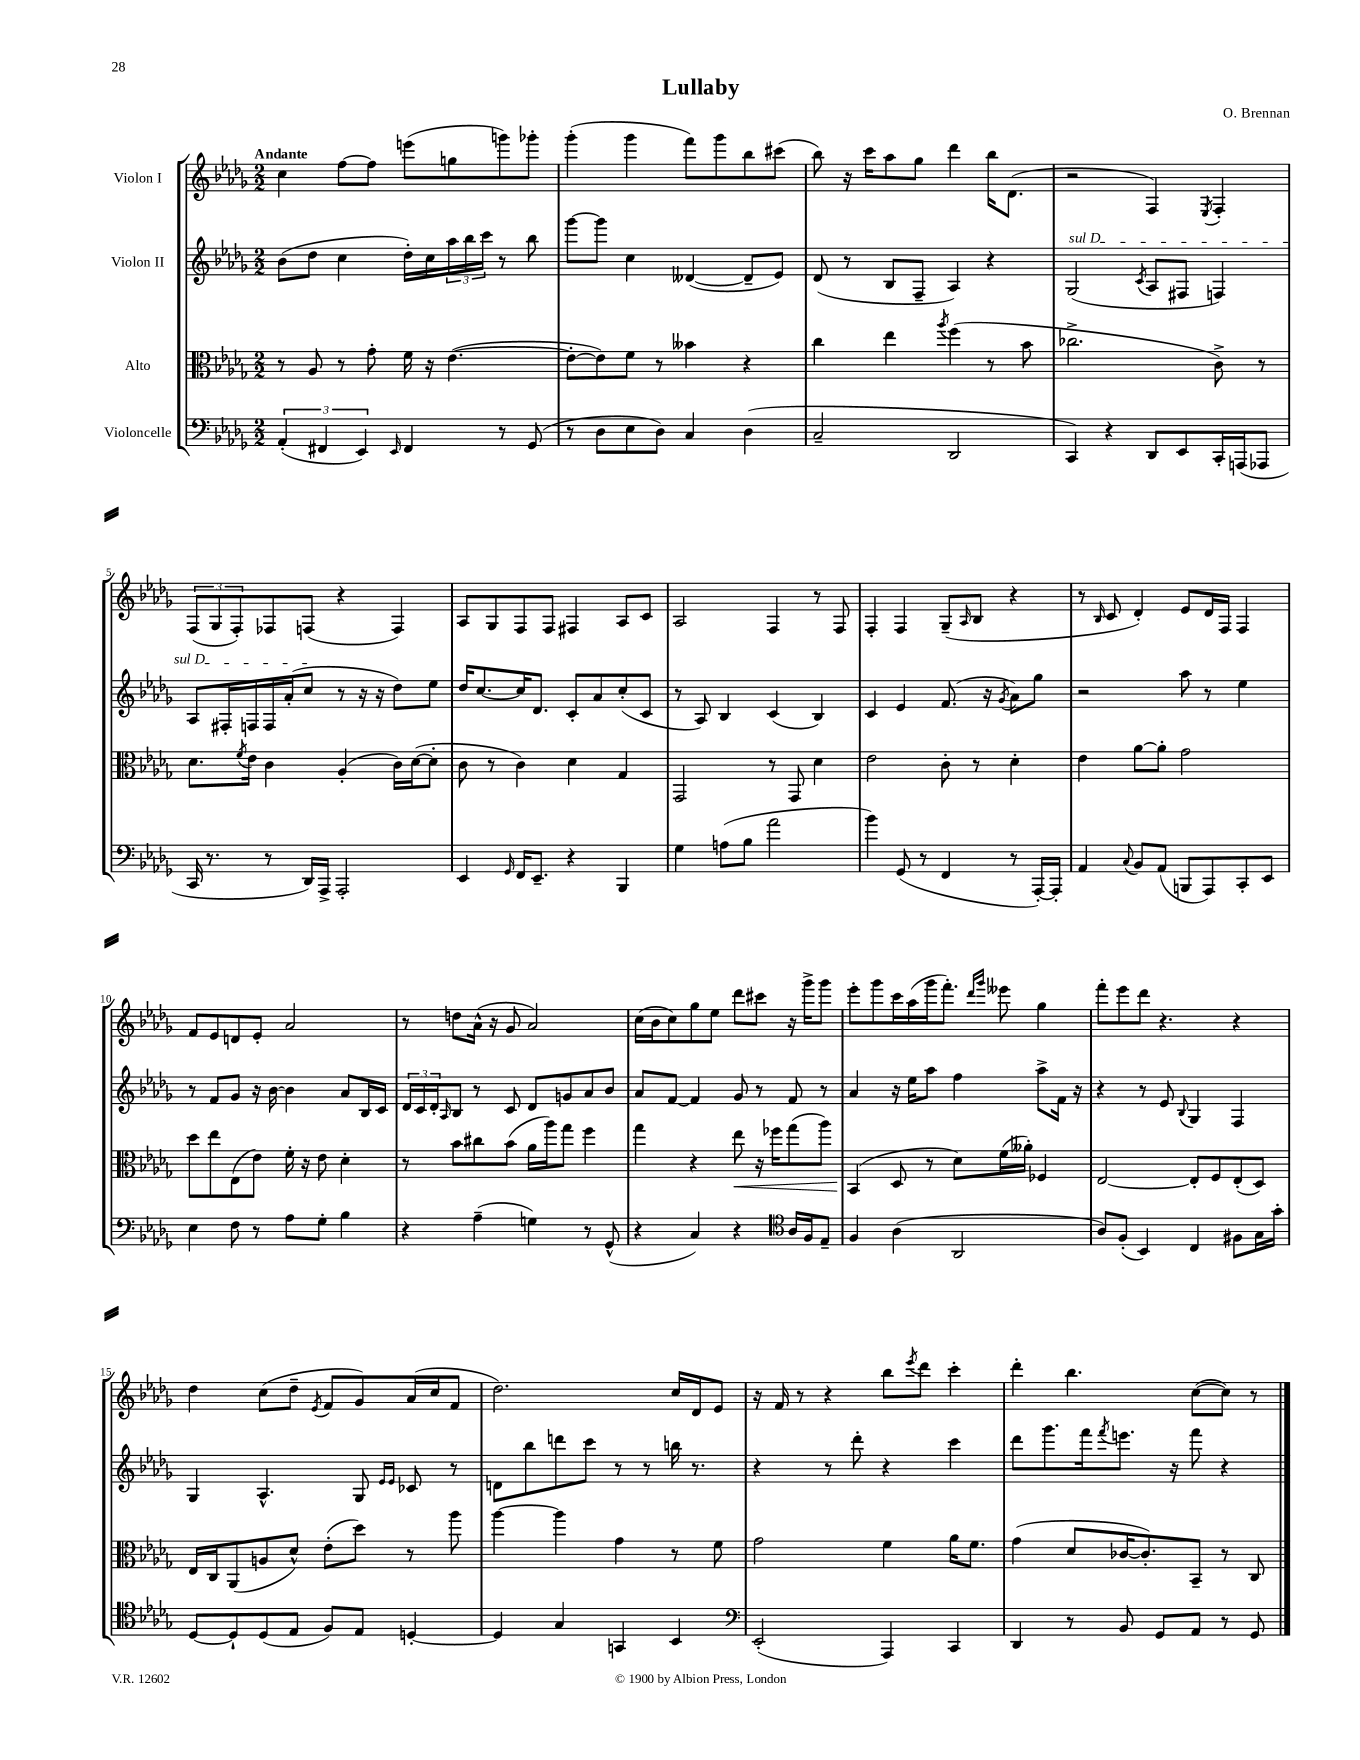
\header { title = "Lullaby" composer = "O. Brennan" }
<<
\new StaffGroup <<
\new Staff = "s0" \with { instrumentName = "Violon I" } {
    \clef treble \key des \major \numericTimeSignature \time 2/2 \tempo "Andante"
    c''4 f''8~ f''8 e'''8( g''8 g'''8) ges'''8-. |
    ges'''4-.( ges'''4 f'''8) ges'''8 bes''8 cis'''8( |
    bes''8) r16 c'''16 aes''8 ges''8 des'''4 bes''16 des'8.( |
    r2 f4) \acciaccatura { ees8 } f4-. |
    \tuplet 3/2 { f8( ges8 f8-.) } fes8 f8( r4 f4) |
    aes8 ges8 f8 f8 fis4 aes8 c'8 |
    aes2 f4 r8 f8 |
    f4-. f4 ges8--( \grace { aes16 } bes8 r4 |
    r8 \grace { bes16 } c'8 des'4-.) ees'8 des'16 f16 f4 |
    f'8 ees'8 d'8 ees'8-. aes'2 |
    r8 d''8 aes'16-^( r16 ges'8 aes'2) |
    c''16( bes'16 c''8) ges''8 ees''8 des'''8 cis'''8 r16 ges'''16-> ges'''8 |
    ees'''8-. ges'''8 c'''16 aes''16( ges'''16 f'''8.-.) \grace { des'''16 ges'''16 } eeses'''8 ges''4 |
    f'''8-. ees'''8 des'''8 r4. r4 |
    des''4 c''8( des''8-- \acciaccatura { ees'8 } f'8 ges'8) aes'16( c''16 f'8 |
    des''2.) c''16 des'16 ees'8 |
    r16 f'16 r8 r4 bes''8 \acciaccatura { ees'''8 } des'''8 c'''4-. |
    des'''4-. bes''4. c''8~( c''8) r8 \bar "|." |
}
\new Staff = "s1" \with { instrumentName = "Violon II" } {
    \clef treble \key des \major \numericTimeSignature \time 2/2
    bes'8( des''8 c''4 des''16-.) c''16 \tuplet 3/2 { aes''16 bes''16 c'''16 } r8 bes''8 |
    ges'''8~ ges'''8 c''4 deses'4~( deses'8-- ees'8) |
    des'8( r8 bes8 f8-- aes4) r4 |
    \once \override TextSpanner.bound-details.left.text = \markup { \italic "sul D" } ges2\startTextSpan( \acciaccatura { c'8 } aes8 fis8 f4) |
    aes8 fis16-. f16 f16 aes'16-.( c''8\stopTextSpan r8 r16 r16 des''8) ees''8 |
    des''16 c''8.~ c''16 des'8. c'8-. aes'8 c''8-.( c'8 |
    r8 aes8) bes4 c'4( bes4) |
    c'4 ees'4 f'8.( r16 \acciaccatura { ges'8 } aes'8) ges''8 |
    r2 aes''8 r8 ees''4 |
    r8 f'8 ges'8 r16 bes'16~ bes'4 aes'8 bes16 c'16 |
    \tuplet 3/2 { des'16 c'16 des'16-. } \grace { aes16 } bes8 r8 c'8 des'8 g'8 aes'8 bes'8 |
    aes'8 f'8~ f'4 ges'8 r8 f'8 r8 |
    aes'4 r16 ees''16 aes''8 f''4 aes''8-> f'16 r16 |
    r4 r8 ees'8 \appoggiatura { bes8 } ges4 f4 |
    ges4 aes4.-^ ges8 \grace { ees'16 ees'16 } ces'8 r8 |
    d'8 bes''8 d'''8 c'''8 r8 r8 b''16 r8. |
    r4 r8 des'''8-. r4 c'''4 |
    des'''8 ges'''8. f'''16 \acciaccatura { f'''8 } e'''8. r16 f'''8 r4 \bar "|." |
}
\new Staff = "s2" \with { instrumentName = "Alto" } {
    \clef alto \key des \major \numericTimeSignature \time 2/2
    r8 aes8 r8 ges'8-. f'16 r16 ees'4.~( |
    ees'8~-. ees'8) f'8 r8 beses'4 r4 |
    c''4 ees''4 \acciaccatura { aes''8 } f''4( r8 bes'8 |
    ces''2.-> c'8->) r8 |
    des'8. \acciaccatura { f'8 } ees'16 c'4 aes4-.( c'16) des'16~( des'8-. |
    c'8 r8 c'4) des'4 ges4 |
    ges,2 r8 ges,8 des'4 |
    ees'2 c'8-. r8 des'4-. |
    ees'4 aes'8~ aes'8-. ges'2 |
    des''8 ees''8 ees8( ees'8) f'16-. r16 ees'8 des'4-. |
    r8 bes'8 cis''8 bes'8( aes'16 aes''16) ges''8 f''4 |
    ges''4 r4 ees''8\< r16 fes''16 ges''8( aes''8) |
    bes,4\!( des8 r8 des'8) f'16( aeses'16-.) fes4 |
    ees2~ ees8-. f8 ees8-.( des8) |
    ees16 c16 aes,8( a8 des'8-^) ees'8-.( des''8) r8 aes''8 |
    aes''4~ aes''4 ges'4 r8 f'8 |
    ges'2 f'4 aes'16 f'8. |
    ges'4( des'8 ces'16~ ces'8.-.) bes,8-- r8 c8 \bar "|." |
}
\new Staff = "s3" \with { instrumentName = "Violoncelle" } {
    \clef bass \key des \major \numericTimeSignature \time 2/2
    \tuplet 3/2 { aes,4-.( fis,4 ees,4) } \grace { ees,16 } fis,4 r8 ges,8( |
    r8 des8 ees8 des8) c4 des4( |
    c2-- des,2 |
    c,4) r4 des,8 ees,8 c,16-. a,,16( aes,,8 |
    c,16 r8. r8 des,16) aes,,16-> aes,,2-. |
    ees,4 \grace { ges,16 } f,16 ees,8.-- r4 bes,,4 |
    ges4 a8( bes8 aes'2 |
    bes'4) ges,8( r8 f,4 r8 aes,,16~-.) aes,,16-. |
    aes,4 \appoggiatura { c8 } bes,8 aes,8( b,,8 aes,,8) c,8-. ees,8 |
    ees4 f8 r8 aes8 ges8-. bes4 |
    r4 aes4--( g4) r8 ges,8-^( |
    r4 c4) r4 \clef tenor aes16 f16 ees8-- |
    f4 aes4( aes,2 |
    aes8) f8-.( bes,4) c4 fis8 ges16 ges'16-. |
    des8~ des8-! des8( ees8 f8) ees8 d4~-. |
    d4 ges4 g,4 bes,4 |
    \clef bass ees,2-.( aes,,4) c,4 |
    des,4 r8 bes,8 ges,8 aes,8 r8 ges,8 \bar "|." |
}
>>
>>
